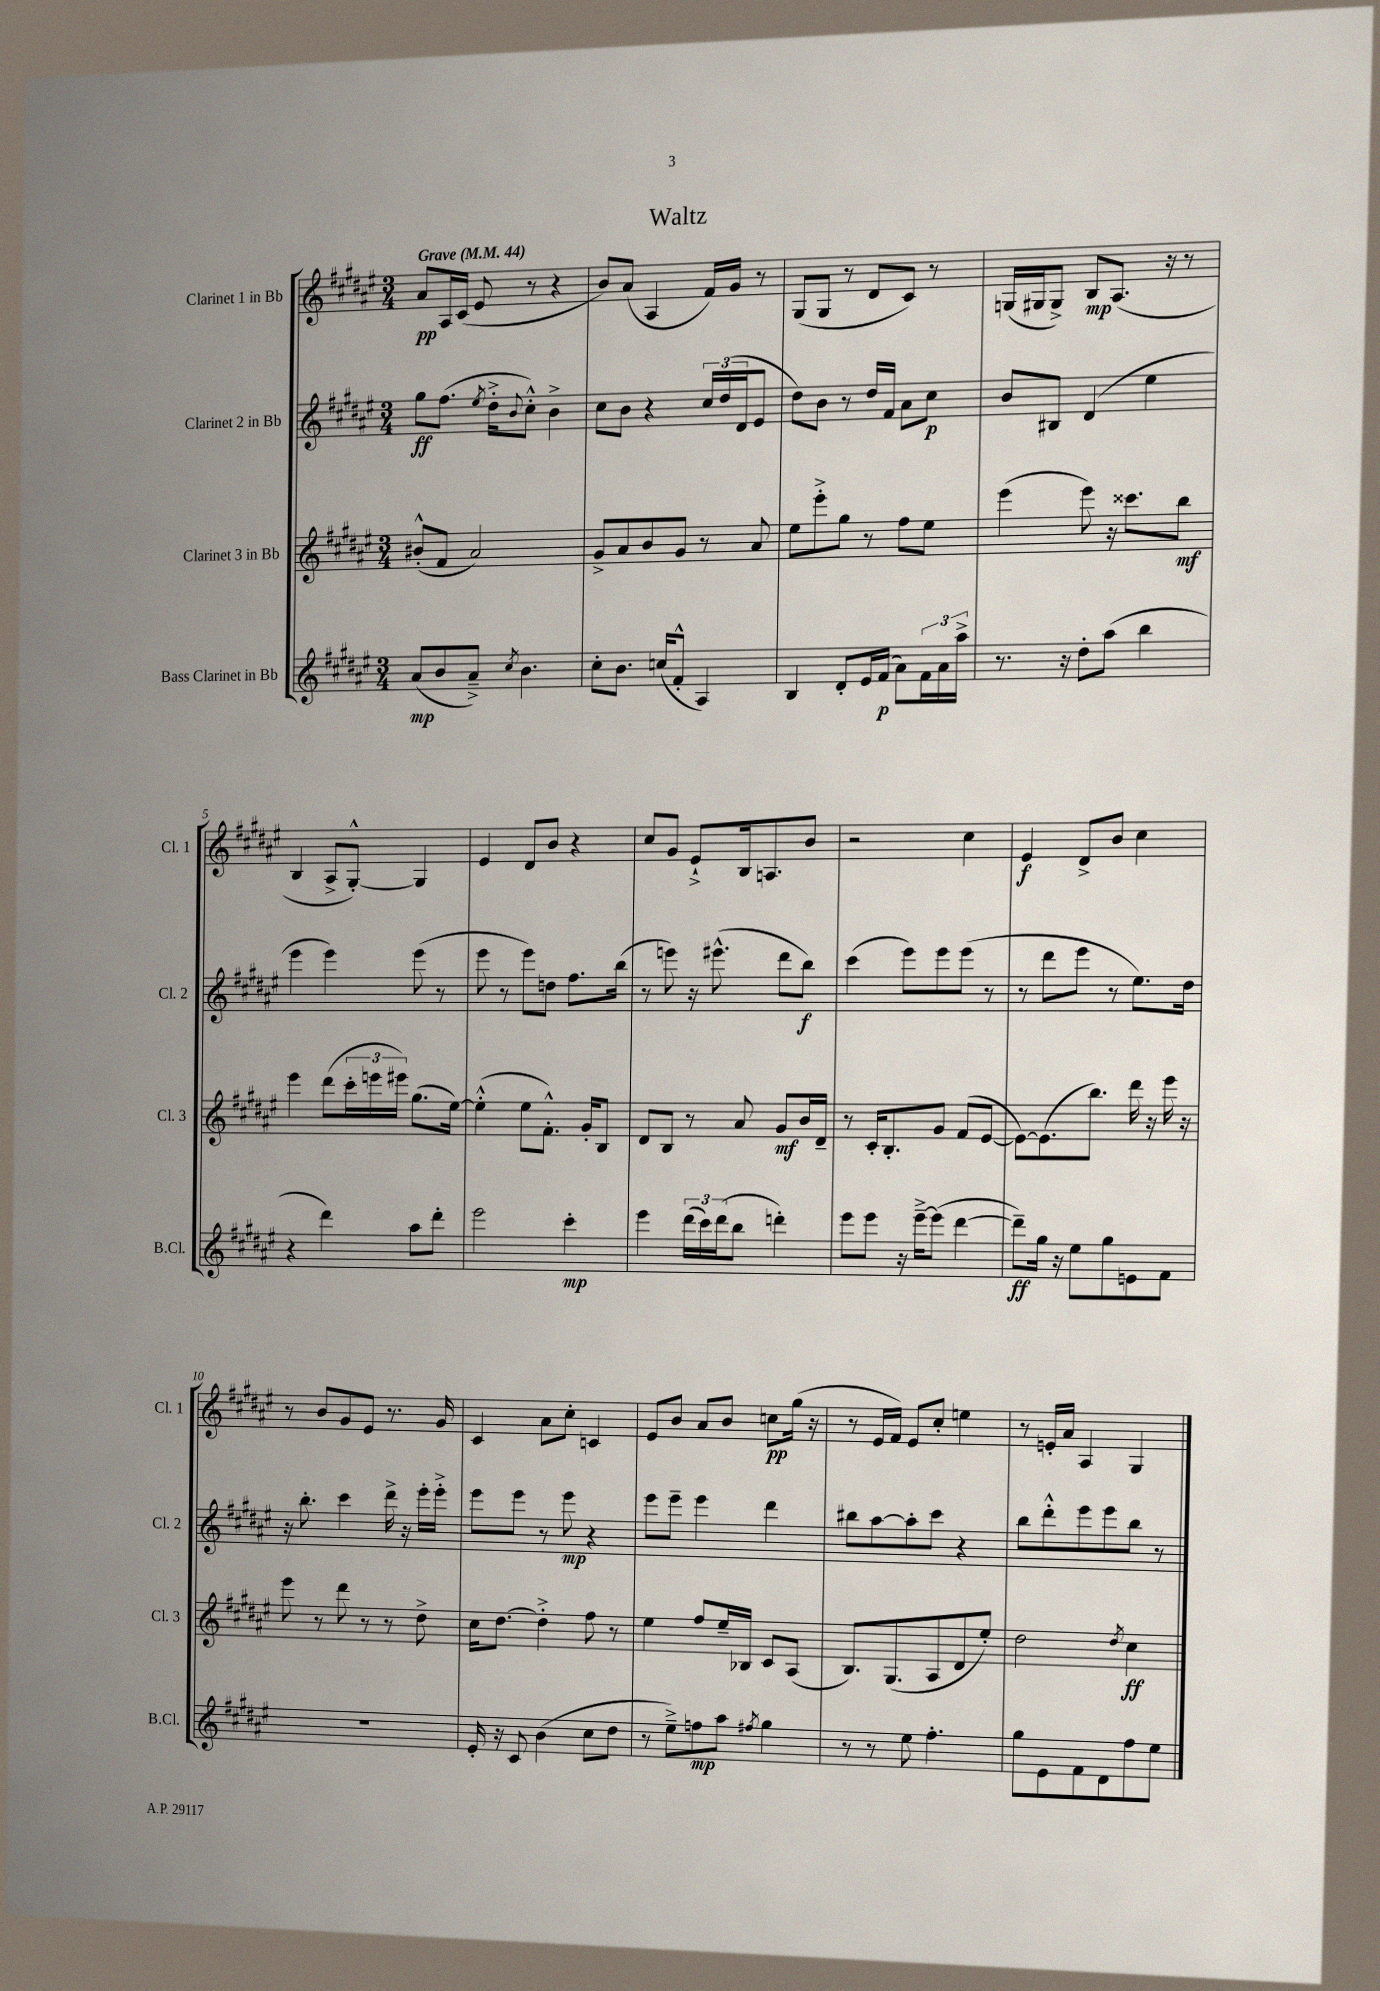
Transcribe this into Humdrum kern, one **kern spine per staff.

**kern	**kern	**kern	**kern
*staff4	*staff3	*staff2	*staff1
*clefG2	*clefG2	*clefG2	*clefG2
*k[f#c#g#d#a#e#]	*k[f#c#g#d#a#e#]	*k[f#c#g#d#a#e#]	*k[f#c#g#d#a#e#]
*M3/4	*M3/4	*M3/4	*M3/4
*MM44	*MM44	*MM44	*MM44
(8a#	(8b#'^^	8gg#	8a#
8b	8f#	(8.ff#	16A#
.	.	.	(16c#
8a#~^)	2a#)	.	8e#
.	.	8qee#	.
.	.	16dd#'^	.
8qcc#	.	8qqb	.
4.b	.	8cc#'^^)	8r
.	.	4b^	4r
=	=	=	=
8cc#'	8g#^	8cc#	8b)
8.b	8a#	8b	(8a#
.	8b	4r	4A#
(16cc	.	.	.
8f#'^^	8g#	.	.
4A#)	8r	24cc#	16f#)
.	.	(24dd#	.
.	.	.	16g#
.	.	24d#	.
.	8a#	8e#	8r
=	=	=	=
4B	8ee#	8dd#)	(8G#
.	8eee#'^	8b	8G#
8d#'	8gg#	8r	8r
16e#	8r	16dd#	8d#
(16f#	.	16f#	.
8a#)	8ff#	8a#	8c#)
24f#	8ee#	8cc#	8r
24a#	.	.	.
24aa#^	.	.	.
=	=	=	=
8.r	(4eee#	8b	(16G
.	.	.	16G#
.	.	8B#	8G#^)
16r	.	.	.
8dd#'	8eee#)	(4d#	8B
(8aa#	16r	.	(8.A#
.	8.ccc##	.	.
4bb	.	4ee#	.
.	.	.	16r
.	8bb	.	8r
=	=	=	=
4r	4eee#	4eee#	4B
4ddd#)	(8ddd#	4eee#)	8A#^
.	24ccc#'	.	[8G#'^^)
.	24eee	.	.
.	24eee#)	.	.
8aa#	(8.gg#	(8eee#	4G#]
8ddd#'	.	8r	.
.	[16ee#)	.	.
=	=	=	=
2eee#	(4ee#'^^]	8eee#	4e#
.	.	8r	.
.	8ee#	8eee#)	8d#
.	8.f#'^^)	8dd	8b
4ccc#'	.	8.ff#	4r
.	16g#'	.	.
.	8B	.	.
.	.	(16bb	.
=	=	=	=
4eee#	8d#	8r	8cc#
.	8B	8eee)	8g#
(24ddd#	8r	16r	8e#`^
24ccc#)	.	.	.
.	.	(8.eee#^^	.
(24ddd#	.	.	.
8bb	8a#	.	16B
.	.	.	8.A
4ddd')	8g#	8ddd#	.
.	16b	8bb)	8b
.	16d#~	.	.
=	=	=	=
8eee#	8r	(4ccc#	2r
8eee#	16c#'	.	.
.	8.B'	.	.
16r	.	8eee#)	.
[16eee#~^	.	.	.
(8eee#]	8g#	8eee#	.
[4ddd#	(8f#	(8eee#	4cc#
.	[8e#	8r	.
=	=	=	=
8ddd#~])	8e#_)	8r	4e#
16gg#	(8.e#]	8ddd#	.
16r	.	.	.
8ee#	.	8eee#	8d#^
.	8.bb)	.	.
8gg#	.	8r	8b
8e	16ddd#	8.ee#)	4cc#
.	16r	.	.
8f#	16eee#	.	.
.	16r	16dd#	.
=	=	=	=
2.r	8eee#	16r	8r
.	.	8.bb'	.
.	8r	.	8b
.	8ddd#	4ccc#	8g#
.	8r	.	8e#
.	8r	16ddd#^	8.r
.	.	16r	.
.	8dd#^	16eee#'	.
.	.	16eee#'^	16g#
=	=	=	=
16e#'	16cc#	8eee#	4c#
16r	[8.dd#	.	.
8c#	.	8eee#	.
(4b	4dd#'^]	8r	8a#
.	.	8eee#	8cc#'
8cc#	8ff#	4r	4c
8dd#	8r	.	.
=	=	=	=
8r	4ee#	8eee#	8e#
8ee#~^)	.	8eee#~	8b
8ff	8ff#	4eee#	8a#
8aa#	16ee#~	.	8b
.	16B-	.	.
8qff#	.	.	.
4gg#	8c#	4ddd#	8cc
.	(8A#	.	(16gg#
.	.	.	16r
=	=	=	=
8r	8.B)	8bb#	8r
8r	.	[8aa#	16e#
.	(8.G#	.	16f#)
8ee#	.	8aa#']	8e#
4.ff#'	8A#	8ccc#	8cc#'
.	8d#	4r	4ee
.	8ee#')	.	.
=	=	=	=
8gg#	2dd#	8bb	8r
8e#	.	8ddd#'^^	16e'
.	.	.	16a#
8f#	.	8eee#	4A#
8d#	.	8eee#	.
.	8qdd#	.	.
8ff#	4cc#	8bb	4G#
8ee#	.	8r	.
==	==	==	==
*-	*-	*-	*-
